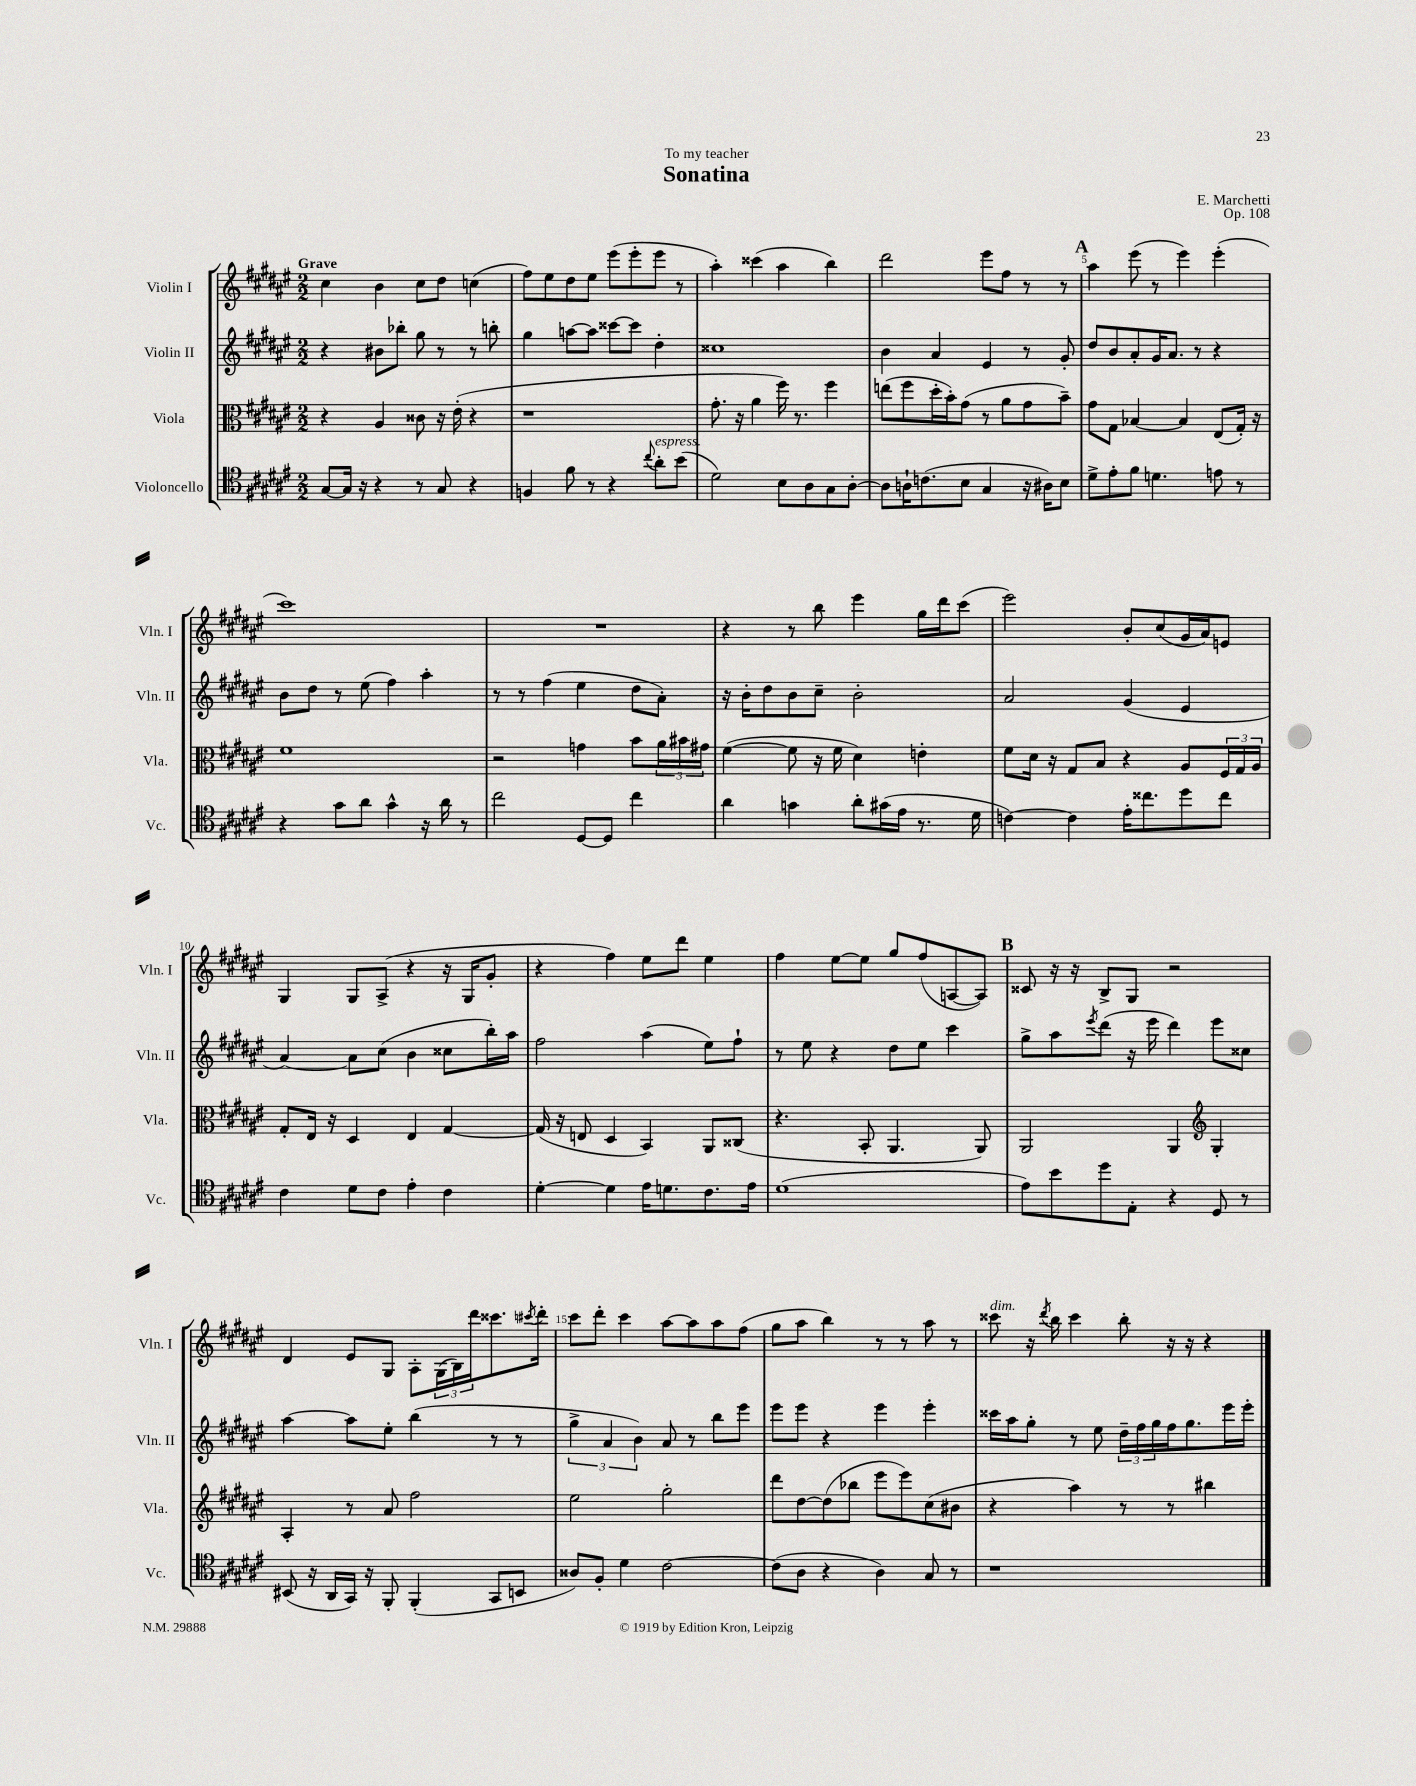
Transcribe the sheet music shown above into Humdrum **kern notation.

**kern	**kern	**kern	**kern
*staff4	*staff3	*staff2	*staff1
*clefC4	*clefC3	*clefG2	*clefG2
*k[f#c#g#d#a#e#]	*k[f#c#g#d#a#e#]	*k[f#c#g#d#a#e#]	*k[f#c#g#d#a#e#]
*M2/2	*M2/2	*M2/2	*M2/2
[8G#	4r	4r	4cc#
16G#]	.	.	.
16r	.	.	.
4r	4A#	8b#	4b
.	.	8bb-'	.
8r	8c##	8gg#	8cc#
8G#	16r	8r	8dd#
.	(16e#'	.	.
4r	4r	8r	(4cc
.	.	8bb'	.
=	=	=	=
4F	1r	4gg#	8ff#)
.	.	.	8ee#
8f#	.	[8aa	8dd#
8r	.	8aa]	8ee#
4r	.	[8ccc##	(8eee#
.	.	8ccc##]	8eee#'
8qqcc#	.	.	.
8a#'	.	4dd#'	8eee#
(8b	.	.	8r
=	=	=	=
2d#)	8.g#'	1cc##	4aa#')
.	16r	.	.
.	4a#	.	(4ccc##
8B	16ff#)	.	4aa#
.	8.r	.	.
8A#	.	.	.
8G#	4ff#	.	4bb)
[8A#'	.	.	.
=	=	=	=
8A#]	(8ee	4b	2ddd#
16A`	8ff#	.	.
(8.c	.	.	.
.	16dd#'	4a#	.
.	16b')	.	.
8B	(8g#	.	.
4G#	8r	4e#	8eee#
.	8a#	.	8ff#
16r	8g#	8r	8r
16A#)	.	.	.
8B	8b~)	8g#'	8r
=	=	=	=
8d#^	8g#	8dd#	4aa#
8e#'	8G#	8b	.
8f#	[4B-	8a#'	(8eee#
4.d	.	16g#	8r
.	.	8.a#	.
.	4B-]	.	4eee#)
.	.	8r	.
8e	(8E#	4r	(4eee#'
8r	16G#')	.	.
.	16r	.	.
=	=	=	=
4r	1f#	8b	1ccc#)
.	.	8dd#	.
8g#	.	8r	.
8a#	.	(8ee#	.
4g#^^	.	4ff#)	.
16r	.	4aa#'	.
16a#	.	.	.
8r	.	.	.
=	=	=	=
2cc#	2r	8r	1r
.	.	8r	.
.	.	(4ff#	.
[8D#	4g	4ee#	.
8D#]	.	.	.
4cc#	8b	8dd#	.
.	24a#	8a#')	.
.	24b#	.	.
.	24g#	.	.
=	=	=	=
4a#	([4f#	16r	4r
.	.	16b'	.
.	.	8dd#	.
4g	8f#]	8b	8r
.	16r	8cc#~	8bb
.	16f#	.	.
8a#'	4d#)	2b'	4eee#
(16g#	.	.	.
16e#	.	.	.
8.r	4e'	.	16gg#
.	.	.	16ddd#
.	.	.	(8ccc#
16d#	.	.	.
=	=	=	=
[4c)	8f#	2a#	2eee#)
.	16d#	.	.
.	16r	.	.
4c]	8G#	.	.
.	8B	.	.
16e#'	4r	(4g#	8b'
8.cc##	.	.	.
.	.	.	(8cc#
8dd#	8A#	4e#	16g#
.	.	.	16a#)
8cc##	24F#	.	8e
.	24G#	.	.
.	24A#	.	.
=	=	=	=
4c#	8G#'	[4a#)	4G#
.	16E#	.	.
.	16r	.	.
8d#	4D#	8a#]	8G#
8c#	.	(8cc#	(8A#^
4e#'	4E#	4b	4r
4c#	[4G#	8cc##	16r
.	.	.	16G#
.	.	16bb')	8g#'
.	.	16aa#	.
=	=	=	=
[4d#'	(16G#]	2ff#	4r
.	16r	.	.
.	8E	.	.
4d#]	4D#	.	4ff#)
16e#	4BB)	(4aa#	8ee#
8.d	.	.	.
.	.	.	8ddd#
8.c#	8AA#	8ee#)	4ee#
.	(8C##	8ff#`	.
16e#	.	.	.
=	=	=	=
(1d#	4.r	8r	4ff#
.	.	8ee#	.
.	.	4r	[8ee#
.	8BB'	.	8ee#]
.	4.AA#	8dd#	8gg#
.	.	8ee#	(8ff#
.	.	4ccc#	[8A
.	8AA#)	.	8A])
=	=	=	=
8e#)	2AA#	8gg#^	8c##
8b	.	8aa#	16r
.	.	.	16r
.	.	8qeee#	.
8dd#	.	(8ddd#	8B^
8E#'	.	16r	8G#
.	.	16eee#	.
4r	4AA#	4ddd#)	2r
*	*clefG2	*	*
8D#	4G#'	8eee#	.
8r	.	8cc##	.
=	=	=	=
(8BB#	4A#'	[4aa#	4d#
16r	.	.	.
16AA#	.	.	.
16GG#)	8r	8aa#]	8e#
16r	.	.	.
8FF#'	8a#	8ee#'	8G#
(4FF#'	2ff#	(4bb	8A#'
.	.	.	(24G#
.	.	.	24B)
.	.	.	24ddd#
8GG#	.	8r	8.ccc##
8BB	.	8r	.
.	.	.	8qccc#
.	.	.	16ddd#'
=	=	=	=
8A##)	2ee#	6gg#^	8ccc#
8F#'	.	.	8ddd#'
.	.	6a#	.
4d#	.	.	4ccc#
.	.	6b)	.
[2c#	2gg#'	8a#	[8aa#
.	.	8r	8aa#]
.	.	8bb	8aa#
.	.	8eee#	(8ff#
=	=	=	=
(8c#]	8ddd#	8eee#	8gg#
8A#	[8dd#	8eee#	8aa#
4r	(8dd#]	4r	4bb)
.	8bb-	.	.
4A#)	8eee#	4eee#	8r
.	8eee#)	.	8r
8G#	(8cc#	4eee#'	8aa#
8r	8b#	.	8r
=	=	=	=
1r	4r	16ccc##	8ccc##
.	.	16aa#	.
.	.	8gg#'	16r
.	.	.	8qddd#
.	.	.	16bb
.	4aa#)	8r	4ccc##
.	.	8ee#	.
.	8r	24dd#~	8bb'
.	.	24ff#	.
.	.	24gg#	.
.	8r	16ff#	16r
.	.	8.gg#	16r
.	4bb#	.	4r
.	.	16eee#	.
.	.	16eee#'	.
==	==	==	==
*-	*-	*-	*-
